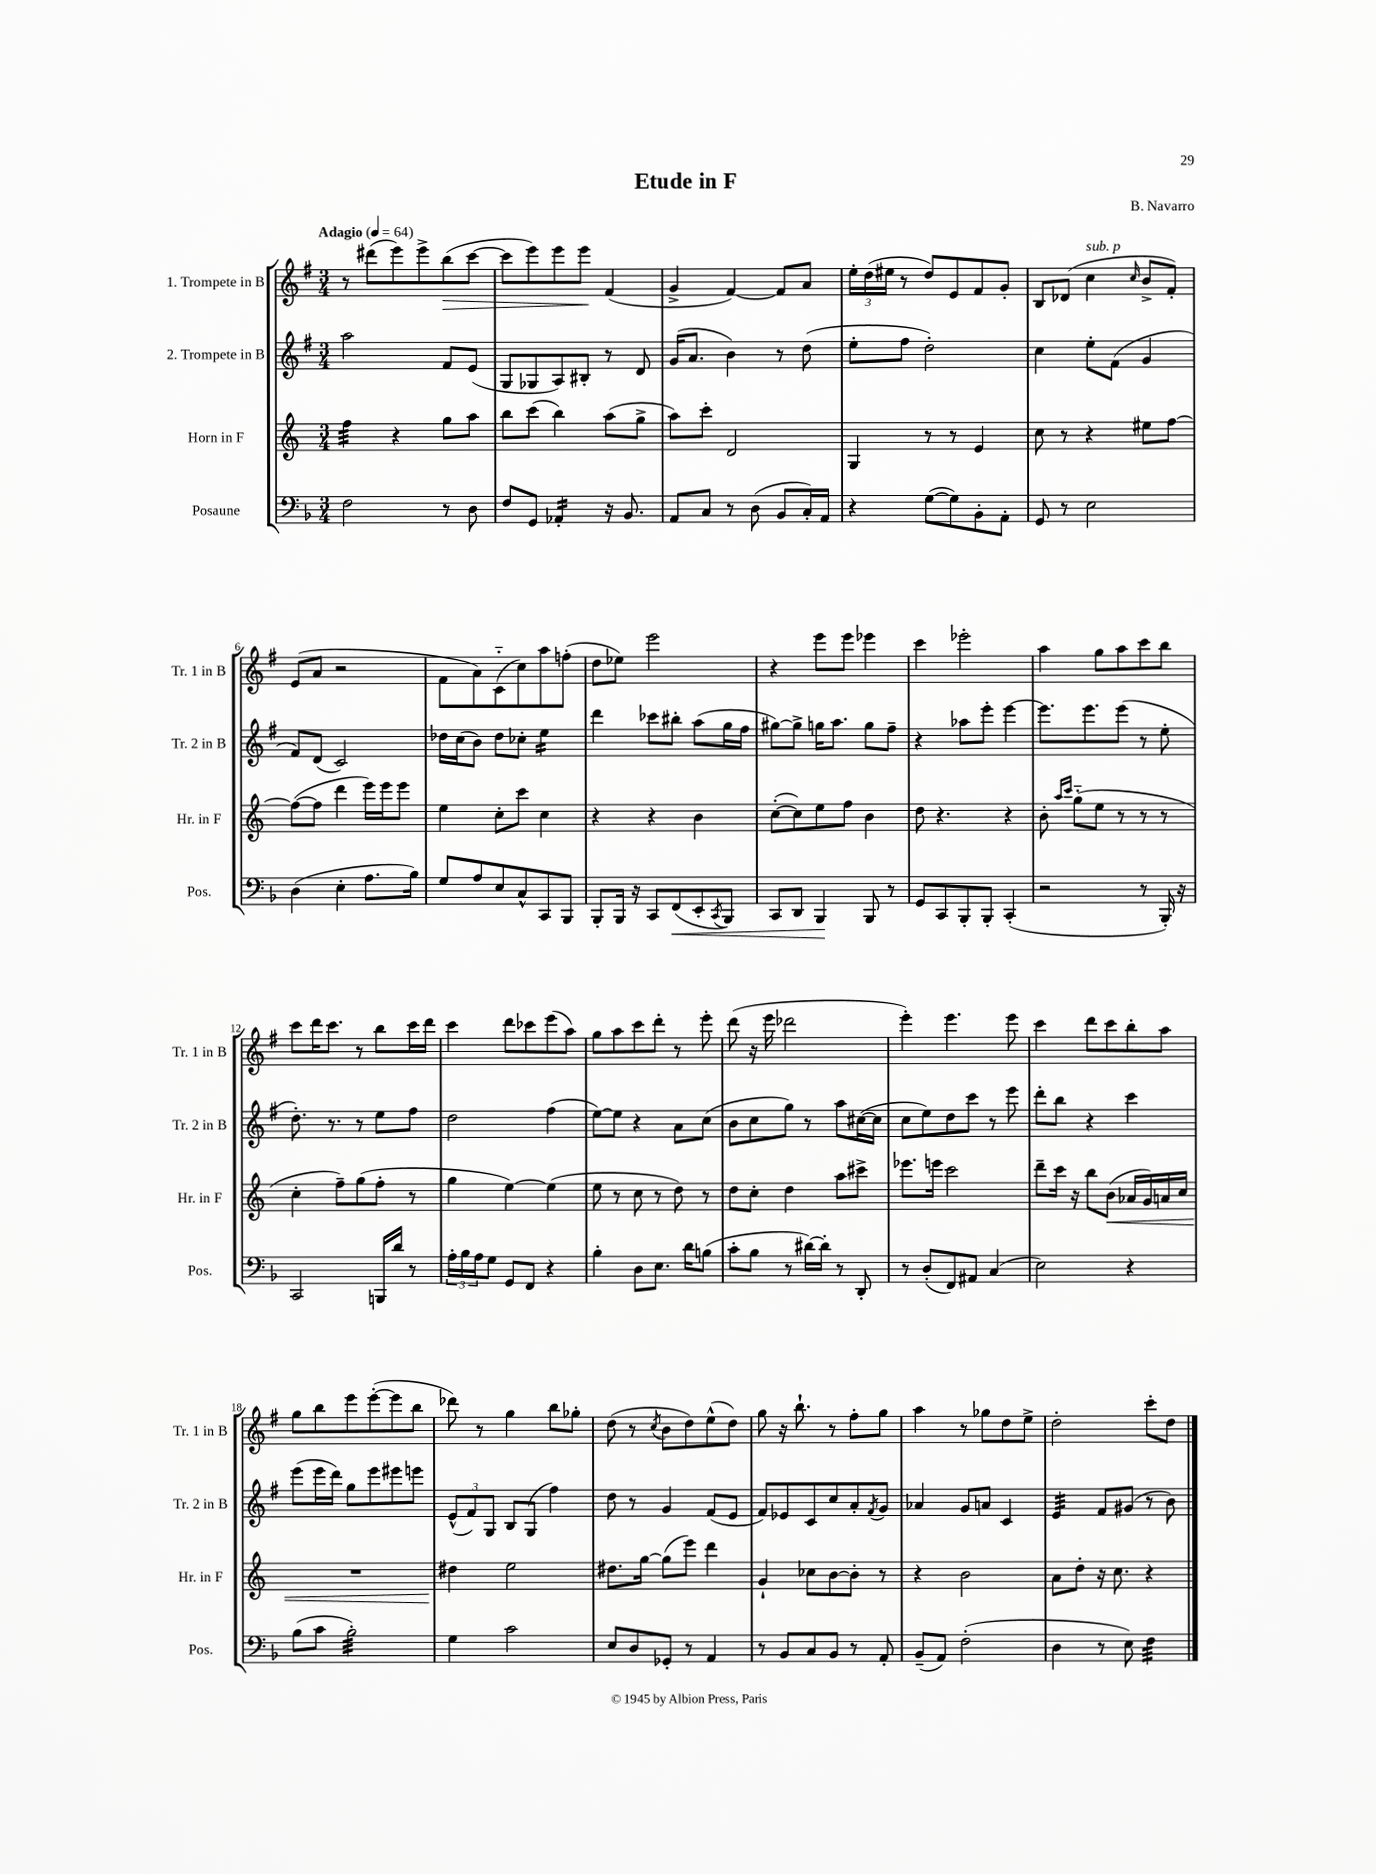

**kern	**kern	**kern	**kern
*staff4	*staff3	*staff2	*staff1
*clefF4	*clefG2	*clefG2	*clefG2
*k[b-]	*k[]	*k[f#]	*k[f#]
*M3/4	*M3/4	*M3/4	*M3/4
*MM64	*MM64	*MM64	*MM64
2F	4ff	2aa	8r
.	.	.	(8ddd#
.	4r	.	8eee)
.	.	.	8eee^
8r	8gg	8f#	(8bb
8D	8aa	(8e	[8ccc
=	=	=	=
8F	8bb	8G	8ccc]
8GG	(8ccc	8G-	8eee)
4AA-'	4bb)	8A)	8eee
.	.	8B#'	8eee
16r	(8aa	8r	(4f#
8.BB-	.	.	.
.	8gg^	8d	.
=	=	=	=
8AA	8aa)	(16g	4g^
.	.	8.a	.
8C	8ccc'	.	.
8r	2d	4b)	[4f#)
(8D	.	.	.
8BB-	.	8r	8f#]
16C')	.	(8dd	8a
16AA	.	.	.
=	=	=	=
4r	4G	8ee'	24ee'
.	.	.	(24dd
.	.	.	24ee#
.	.	8ff#	8r
([8G	8r	2dd')	8dd)
8G])	8r	.	8e
8BB-'	4e	.	8f#
8AA'	.	.	8g'
=	=	=	=
8GG	8cc	4cc	8B
8r	8r	.	(8d-
2E	4r	8ee'	4cc
.	.	(8f#	.
.	.	.	16qqcc
.	8ee#	4g	8b^
.	[8ff	.	8f#')
=	=	=	=
(4D	(8ff_	8f#)	(8e
.	8ff]	(8d	8a
4E'	4ddd	2c)	2r
8.A	16eee)	.	.
.	16eee	.	.
.	8eee	.	.
16B-)	.	.	.
=	=	=	=
8G	4ee	16dd-	8f#
.	.	(16cc	.
8A	.	8b)	8a)
8E	8cc'	8dd-	(8c'~
8C^^	8ccc	8cc-'	8cc)
8CC	4cc	4ee	8aa
8BBB-	.	.	(8ff'
=	=	=	=
8BBB-'	4r	4ddd	8dd
16BBB-	.	.	8ee-)
16r	.	.	.
8CC	4r	8ccc-	2eee
(8FF	.	8bb#'	.
8EE'	4b	(8aa	.
8qCC	.	.	.
8BBB-)	.	16gg	.
.	.	16ff#	.
=	=	=	=
8CC	([8cc'	[8gg#)	4r
8DD	8cc])	8gg#^]	.
4BBB-	8ee	16gg	8eee
.	.	8.aa	.
.	8ff	.	8eee
8BBB-	4b	8gg	4eee-
8r	.	8ff#~	.
=	=	=	=
8GG	8dd	4r	4ccc
8CC	4.r	.	.
8BBB-'	.	8aa-	2eee-'
8BBB-'	.	8eee'	.
(4CC'	4r	[4eee	.
=	=	=	=
2r	8b'	8.eee]	4aa
.	16qqaa	.	.
.	16qqccc	.	.
.	(8gg'~	.	.
.	.	8.eee	.
.	8ee	.	8gg
.	8r	(8eee	8aa
8r	8r	8r	8ccc
16BBB-')	8r	8ee'	8bb
16r	.	.	.
=	=	=	=
2CC	4cc'	8.dd')	8ccc
.	.	.	16ddd
.	.	8.r	8.ccc
.	8ff~)	.	.
.	(8gg	8r	8r
16BBB	8ff'	8ee	8bb
16d	.	.	.
8r	8r	8ff#	16ccc
.	.	.	16ddd
=	=	=	=
24A'	4gg	2dd	4ccc
24B-	.	.	.
24A	.	.	.
8G	.	.	.
8GG	[4ee)	.	8ddd
8FF	.	.	8ccc-
4r	(4ee]	(4ff#	(8eee
.	.	.	8aa)
=	=	=	=
4B-'	8ee	[8ee)	8gg
.	8r	8ee]	8aa
8D	8cc	4r	8ccc
8.E	8r	.	8ddd'
.	8dd)	8a	8r
16d	.	.	.
(8B	8r	(8cc	8eee'
=	=	=	=
8c'	8dd	8b	(8ddd
8B-	8cc'	8cc	16r
.	.	.	16eee
8r	4dd	8gg)	2ddd-
[16d#)	.	8r	.
16d#']	.	.	.
8r	8aa	8aa	.
8DD'	8ccc#^	([16cc#	.
.	.	16cc#]	.
=	=	=	=
8r	8.eee-	8cc	4eee')
(8D'	.	8ee)	.
.	16eee	.	.
8FF)	2ccc	8dd	4.eee
8AA#	.	8ccc	.
(4C	.	8r	.
.	.	8eee	8eee
=	=	=	=
2E)	8ddd~	8ddd'	4ccc
.	16ccc	8bb	.
.	16r	.	.
.	8bb	4r	8ddd
.	(8b	.	8ccc
4r	16a-	4ccc	8bb'
.	16g)	.	.
.	16a	.	8aa
.	16cc	.	.
=	=	=	=
(8B-	2.r	(8eee	8gg
8c	.	16eee	8bb
.	.	16ddd)	.
2B-')	.	8gg	8eee
.	.	8eee	([8eee'
.	.	8eee#	8eee]
.	.	8eee	8bb
=	=	=	=
4G	4dd#	(12e^^	8ddd-)
.	.	12f#)	.
.	.	.	8r
.	.	12G	.
2c	2ee	8B	4gg
.	.	(8G	.
.	.	4ff#)	8bb
.	.	.	8gg-'
=	=	=	=
8E	8.dd#	8dd	(8dd
8D	.	8r	8r
.	[16gg	.	.
.	.	.	8qcc
8GG-'	(8gg]	4g	8b
8r	8eee)	.	8dd)
4AA	4ddd	(8f#	(8ee^^
.	.	8e	8dd)
=	=	=	=
8r	4g`	8f#)	8gg
8BB-	.	8e-	16r
.	.	.	8.bb`
8C	8cc-	8c	.
8BB-	[8b	8cc	8r
8r	8b']	8a'	8ff#'
.	.	8qf#	.
8AA'	8r	8g	8gg
=	=	=	=
(8BB-~	4r	4a-	4aa
8AA)	.	.	.
(2F'	2b	8g	8r
.	.	8a	8gg-
.	.	4c	8dd
.	.	.	8ee^
=	=	=	=
4D	8a	4e	2dd'
.	8dd'	.	.
8r	16r	8f#	.
.	8.cc	.	.
8E)	.	(8g#	.
4F	4r	8r	8ccc'
.	.	8b)	8dd
==	==	==	==
*-	*-	*-	*-
